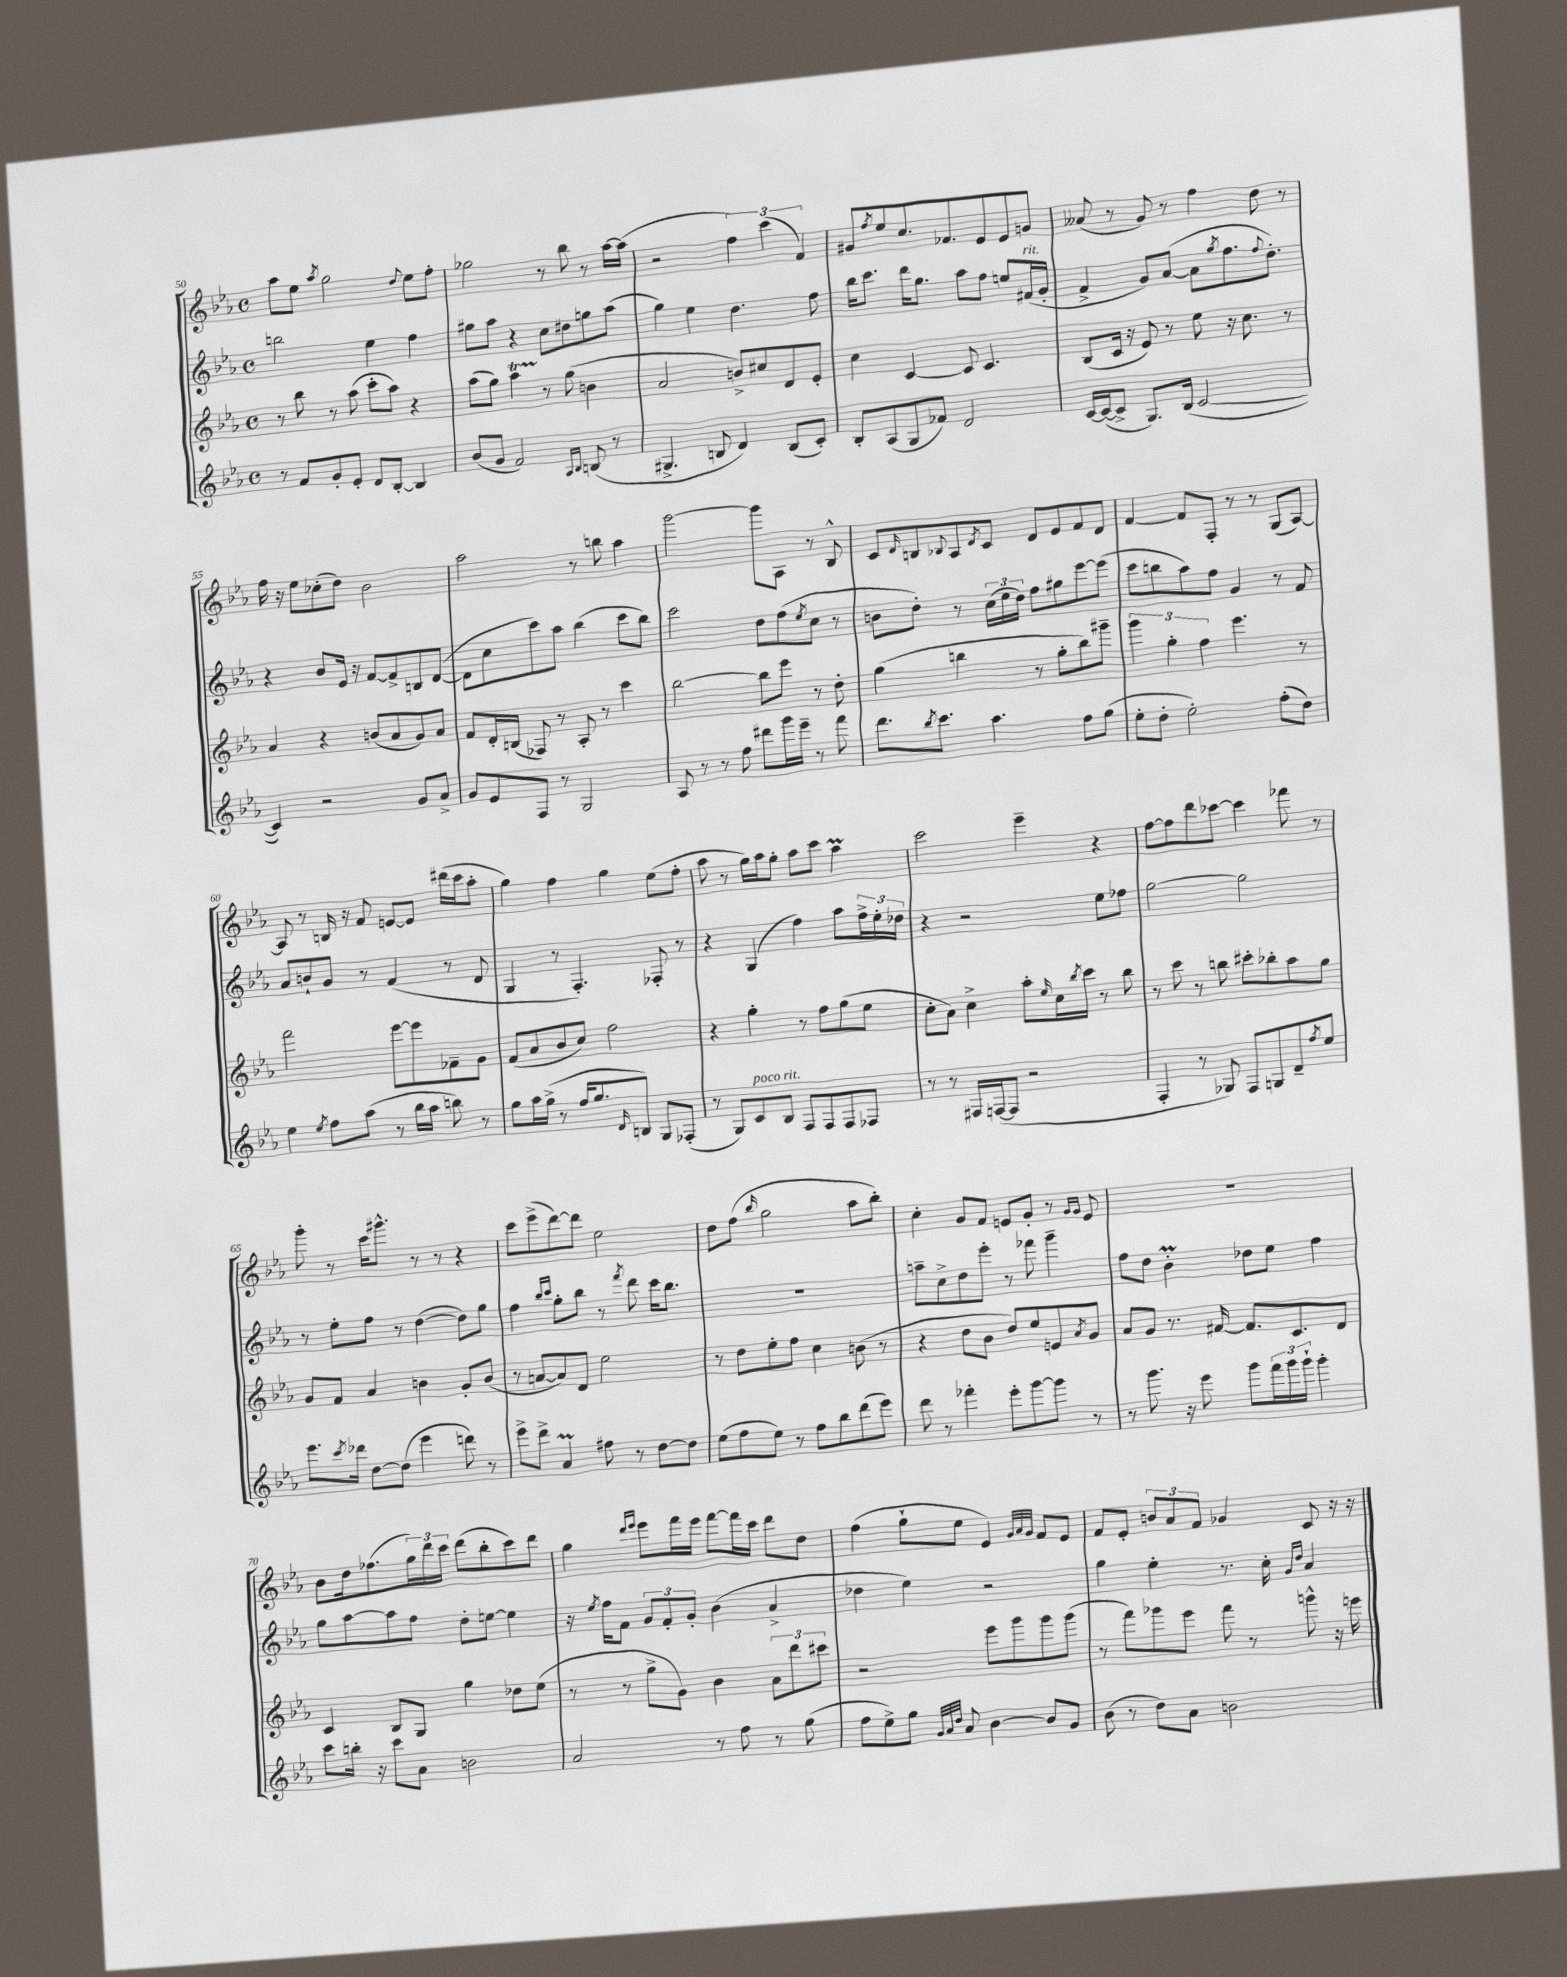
<<
\new StaffGroup <<
\new Staff = "s0" {
    \clef treble \key ees \major \defaultTimeSignature \time 4/4
    aes''8 ees''8 \acciaccatura { aes''8 } g''2 \appoggiatura { d''8 } ees''8 f''8-. |
    ges''2 r8 bes''8 r8 aes''16~ aes''16( |
    r2 \tuplet 3/2 { f''4) c'''4( f'4) } |
    gis'8 \acciaccatura { f''8 } ees''8 c''8. fes'8. ees'8 ees'8 g'8 |
    aeses'8( r8 g'8) r8 f''4 d''8 r8 |
    f''16 r16 ees''8 ces''8-.( d''8) bes'2 |
    aes''2 r8 b''8 aes''4 |
    g'''2~ g'''8 aes8 r8 bes8-^ |
    c'8 \grace { d'16 } b8 \appoggiatura { bes8 } aes8 \acciaccatura { d'8 } c'8 d'8 ees'8 f'8 d'8 |
    f'4~ f'8 f8-. r8 r8 g8( aes8~) |
    aes8 r8 b16 r16 f'8 e'8~ e'8 dis'''16( c'''16 aes''8-. |
    g''4) f''4 g''4 ees''8( f''8-. |
    aes''8 r8 g''16) aes''16 g''8-. aes''8 c'''8 aes''4\prall |
    c'''2 ees'''4-- r4 |
    f''8~ f''8 d'''8 ces'''8~ ces'''4 fes'''8 r8 |
    g'''8-. r8 c'''16 gis'''8.-^ r8 r8 r4 |
    c'''8 ees'''8->( d'''8~) d'''8 ees''2 |
    d''8 f''8( \grace { bes''16 } g''2 aes''8 bes''8-.) |
    c''4-. g'8 f'8 e'8 g'8-. r8 \grace { g'16 g'16 } e'8 |
    R1 |
    bes'8 d''16 fes''8.( \tuplet 3/2 { g''16) d'''16 c'''16 } d'''8( bes''8-. c'''8) d'''8 |
    g''4 \grace { d'''16 ees'''16 } ees'''8 f'''16 ees'''16 f'''8~ f'''16 c'''16 d'''8 d''8 |
    f''4( g''8-! ees''8 ees'4) \grace { g'32 aes'32 g'32 } f'8 ees'8 |
    f'8 ees'8-. \tuplet 3/2 { b'8 aes'8 f'8 } ges'4 c'8 r16 r16 \bar "|." |
}
\new Staff = "s1" {
    \clef treble \key ees \major \defaultTimeSignature \time 4/4
    b''2 ees''4 f''4 |
    gis''8 aes''8 r4 c''8 dis''8 g''8 aes''8( |
    g''4) ees''4 d''4. f''8 |
    bes''16 c'''8. d'''16 g''8. aes''8 f''8 e''8 fis'16^\markup { \italic "rit." }( g'16-. |
    f'4-> g'8) aes'8~( aes'8 \acciaccatura { g''8 } f''8. \appoggiatura { f''8 } d''8.-.) |
    r4 bes'8 ees'16 r16 f'8~ f'8-> b8 d'8~( |
    d'8 c''8 c'''8) aes''8 bes''4( c'''8 bes''8) |
    c'''2 d''8 f''8( \acciaccatura { ees''8 } c''8 r8 |
    b'8 d''8-.) r8 \tuplet 3/2 { c''16( ees''16 d''16) } f''8 gis''8 ees'''8~ ees'''8( |
    c'''8 b''8 aes''8) f''8 g'4 r8 f'8 |
    aes'8 b'8-! g'8 r8 f'4( r8 d'8 |
    g4 r8 f4.-.) fes8-. r8 |
    r4 g4( f''4) aes''8 \tuplet 3/2 { f''16-> ees''16-. des''16 } |
    r4 r2 ees''8 fes''8 |
    g''2~ g''2 |
    r8 ees''8-. f''8 r8 d''4~( d''8) g''8 |
    f''4 \grace { bes''16 c'''16 } g''8-. bes''8 r8 \acciaccatura { f'''8 } d'''8 c'''16 bes''8. |
    R1 |
    a''8-- c''8-> d''8 ees'''8-. r8 fes'''8 g'''4-- |
    f''8 d''8 bes'4-.\prall des''8 ees''8 f''4 |
    g''8 aes''8~ aes''8 f''8 d''8-. e''8~ e''4 |
    r16 \acciaccatura { ees''8 } f''16 f'8 \tuplet 3/2 { g'8 f'8-. g'8-. } bes'4( aes'4-> |
    des''4 ees''4) r2 |
    g''4 ees''4-. r8. c''16-. \grace { g'16 d''16 } aes'4 \bar "|." |
}
\new Staff = "s2" {
    \clef treble \key ees \major \defaultTimeSignature \time 4/4
    r8 bes''8 r8 aes''8( c'''8-. aes''8) r4 |
    aes''8( g''8) aes''4\startTrillSpan r8\stopTrillSpan g''8( b'4 |
    aes'2 b'8->) cis''8 d'8 ees'8-. |
    c''4 c'4~ c'8 c'4. |
    bes8( c'16 r16 ees'8) r8 ees''8 r16 c''8. r8 |
    aes'4 r4 b'8( aes'8 g'8) aes'8 |
    f'8 d'16-. b16( fes8) r8 aes8-. r8 c'''4 |
    bes''2~ bes''8 ees'''8 r8 d''8-. |
    g''4( b''4 r8 g''8-. b''8) gis'''8-- |
    \tuplet 3/2 { g'''4 g''4-. f''4 } ees'''4. r8 |
    f'''2 ees'''8~ ees'''8 fes'8-- g'8 |
    f'8( aes'8 bes'8 c''8) f''2 |
    r4 g''4-. r8 f''8 g''8( ees''8 |
    c''8-. aes'8) c''4-> aes''8-. \grace { ees''16 } c''16 \acciaccatura { bes''8 } c'''16 r8 bes''8 |
    r8 c'''8 r8 b''8 cis'''8-. bes''8-. aes''8 g''8 |
    g'8 f'8 aes'4 b'4 g'8-. b'8( |
    r8 a'8~ a'8) d'8 ees''2 |
    r8 d''8 ees''8-. f''8 c''4 b'8( r8 |
    r4 d''8 bes'8 d''8) ees''8 e'8 \acciaccatura { aes'8 } g'8 |
    aes'8 g'8 r8. fis'16~ fis'8. c'8. d'8 |
    c'4 bes8 g8 g''4 des''8 ees''8( |
    r8 r8 g''8-> g'8) bes'4 \tuplet 3/2 { aes'8 d'''8 cis'''8 } |
    r2 ees'''8 g'''8 g'''8 g'''8( |
    r8 f'''8) ges'''8 ees'''8 f'''8 r8 g'''8-^ r16 e'''16 \bar "|." |
}
\new Staff = "s3" {
    \clef treble \key ees \major \defaultTimeSignature \time 4/4
    r8 f'8 g'8-. ees'8-. d'8 bes8~-. bes4 |
    bes'8( g'8 f'2) \grace { aes16 bes16 } b8( r8 |
    gis4.-> b8 d'4) b8( c'8-.) |
    bes8-. aes8( g8 fes'8) d'2 |
    c'16~ c'16~( c'8-> g8.) bes16( c'2~ |
    c'4) r2 g'8 aes'8-> |
    g'8 ees'8 f8 r8 g2 |
    aes8 r8 r8 f''8 dis'''8 g'''16 ees'''16-- r8 f'''8 |
    d'''8. \acciaccatura { bes''8 } c'''8. aes''4. f''8 g''8( |
    ees''8-. d''8-. ees''2-.) f''8-.( d''8) |
    ees''4 \acciaccatura { ees''8 } f''8 aes''8( r8 bes''16 aes''16 b''8) r8 |
    g''8 aes''16 g''16->( r8 f''16 g''8. \grace { d'16 } b8) g8 fes8-.( |
    r8 g8) c'8^\markup { \italic "poco rit." } bes8 f8 f8 f8 fes8 |
    r8 r8 fis16 f16~( f8 r2 |
    f4-. r8 ges8) f8 g8 d'8-- \acciaccatura { f''8 } ees''8 |
    ees'''8. \acciaccatura { c'''8 } des'''16 d''8~ d''8( ees'''4 d'''8) r8 |
    ees'''8-> d'''8-> aes'4\prall fis''8 r8 d''8~ d''8 |
    ees''8( f''8 ees''8) r8 f''8 bes''8 d'''8( ees'''8) |
    d'''8 r8 fes'''4-. ees'''8-. g'''8~ g'''8 r8 |
    r8 g'''8. r16 ees'''8 g'''8 \tuplet 3/2 { f'''16 g'''16 g'''16-! } g'''4-. |
    c'''8 b''16-. r16 c'''8 aes'8 b'2 |
    aes'2 r8 f''8 r8 g''8( |
    f''8 ees''8->) g''8 \grace { g'32 aes'32 d''32 } aes'8 bes'4~ bes'8 g'8 |
    bes'8( r8 d''8) aes'8 b'2 \bar "|." |
}
>>
>>
\layout { \context { \Score currentBarNumber = #50 } }
